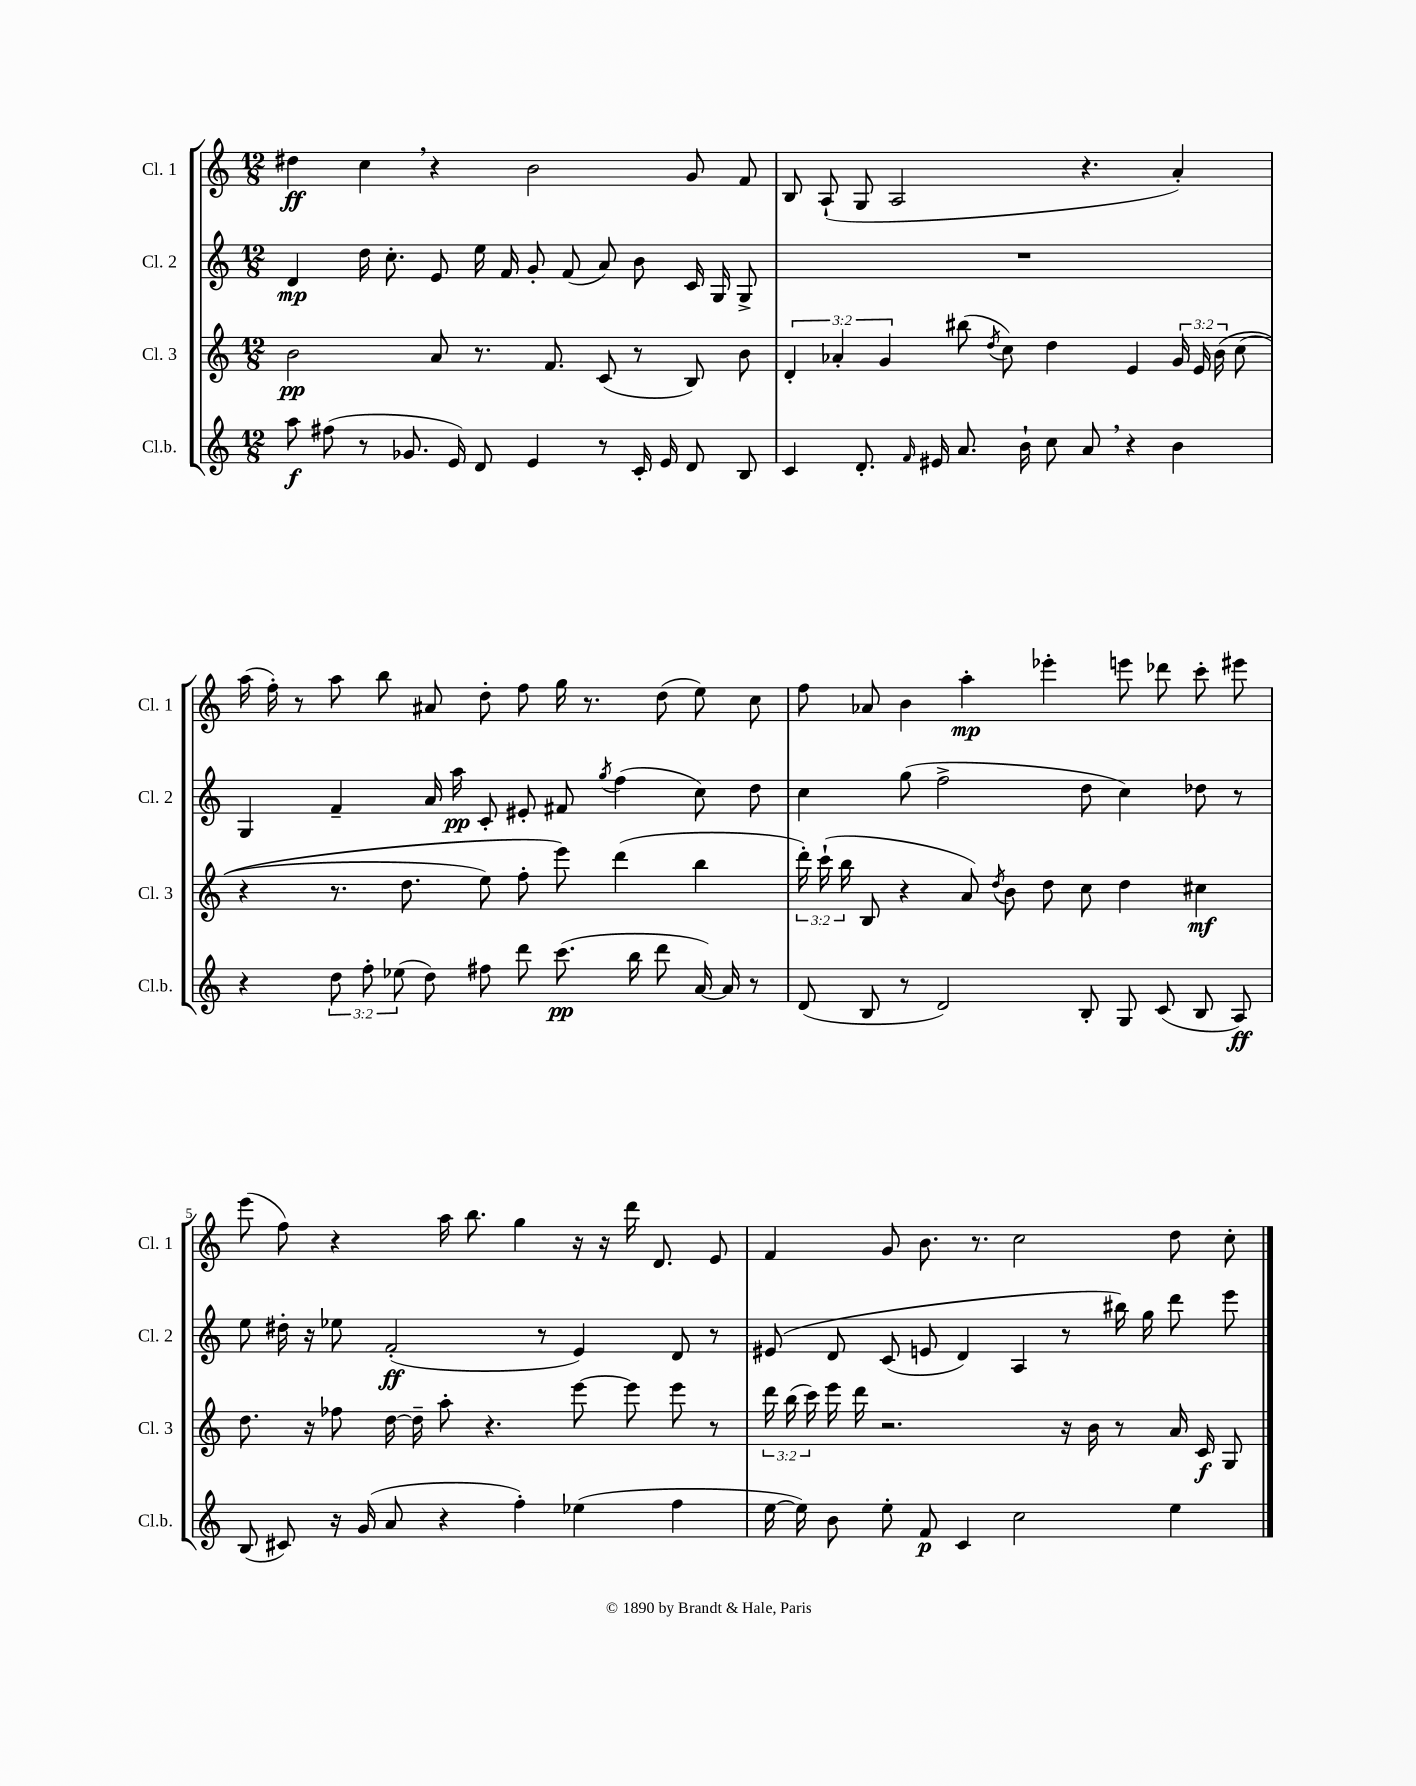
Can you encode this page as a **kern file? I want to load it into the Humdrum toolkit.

**kern	**dynam	**kern	**dynam	**kern	**dynam	**kern	**dynam
*part4	*part4	*part3	*part3	*part2	*part2	*part1	*part1
*staff4	*staff4	*staff3	*staff3	*staff2	*staff2	*staff1	*staff1
*I"Cl.b.	*	*I"Cl. 3	*	*I"Cl. 2	*	*I"Cl. 1	*
*I'Cl.b.	*	*I'Cl. 3	*	*I'Cl. 2	*	*I'Cl. 1	*
*clefG2	*	*clefG2	*	*clefG2	*	*clefG2	*
*k[]	*	*k[]	*	*k[]	*	*k[]	*
*M12/8	*	*M12/8	*	*M12/8	*	*M12/8	*
=1	=1	=1	=1	=1	=1	=1	=1
8aa\	f	2b\	pp	4d/	mp	4dd#X\	ff
(8ff#X\	.	.	.	.	.	.	.
8r	.	.	.	16dd\	.	4cc,\	.
.	.	.	.	8.cc'\	.	.	.
8.g-X/	.	.	.	.	.	.	.
.	.	8a/	.	8e/	.	4r	.
16e/)	.	.	.	.	.	.	.
8d/	.	8.r	.	16ee\	.	.	.
.	.	.	.	16f/	.	.	.
4e/	.	.	.	8g'/	.	2b\	.
.	.	8.f/	.	.	.	.	.
.	.	.	.	(8f/	.	.	.
8r	.	(8c/	.	8a/)	.	.	.
16c'/	.	8r	.	8b\	.	.	.
16e/	.	.	.	.	.	.	.
8d/	.	8B/)	.	16c/	.	8g/	.
.	.	.	.	16G/	.	.	.
8B/	.	8b\	.	8G^/	.	8f/	.
=2	=2	=2	=2	=2	=2	=2	=2
4c/	.	6d'/	.	1.r	.	8B/	.
.	.	.	.	.	.	(8A`/	.
.	.	6a-X'/	.	.	.	.	.
8.d'/	.	.	.	.	.	8G/	.
.	.	6g/	.	.	.	.	.
.	.	.	.	.	.	2A/	.
16qqf/	.	.	.	.	.	.	.
16e#X/	.	.	.	.	.	.	.
8.a/	.	(8bb#X\	.	.	.	.	.
.	.	8qdd/	.	.	.	.	.
.	.	8cc\)	.	.	.	.	.
16b`\	.	.	.	.	.	.	.
8cc\	.	4dd\	.	.	.	.	.
8a,/	.	.	.	.	.	4.r	.
4r	.	4e/	.	.	.	.	.
4b\	.	24g/	.	.	.	4a'/)	.
.	.	24e/	.	.	.	.	.
.	.	(24b\	.	.	.	.	.
.	.	(8cc\	.	.	.	.	.
!!LO:LB:g=z
=3	=3	=3	=3	=3	=3	=3	=3
4r	.	4r	.	4G/	.	(16aa\	.
.	.	.	.	.	.	16ff'\)	.
.	.	.	.	.	.	8r	.
12dd\	.	8.r	.	4f~/	.	8aa\	.
12ff'\	.	.	.	.	.	.	.
.	.	.	.	.	.	8bb\	.
(12ee-X\	.	.	.	.	.	.	.
.	.	8.dd\	.	.	.	.	.
8dd\)	.	.	.	16a/	.	8a#X/	.
.	.	.	.	16aa\	pp	.	.
8ff#X\	.	8ee\)	.	8c'/	.	8dd'\	.
8ddd\	.	8ff'\	.	8e#X'/	.	8ff\	.
(8.ccc\	pp	8eee\)	.	8f#X/	.	16gg\	.
.	.	.	.	.	.	8.r	.
.	.	.	.	8qgg/	.	.	.
.	.	(4ddd\	.	(4ff\	.	.	.
16bb\	.	.	.	.	.	.	.
8ddd\	.	.	.	.	.	(8dd\	.
[16a/)	.	4bb\	.	8cc\)	.	8ee\)	.
16a/]	.	.	.	.	.	.	.
8r	.	.	.	8dd\	.	8cc\	.
=4	=4	=4	=4	=4	=4	=4	=4
(8d/	.	24ddd'\)	.	4cc\	.	8ff\	.
.	.	(24ccc`\	.	.	.	.	.
.	.	24bb\	.	.	.	.	.
8B/	.	8B/	.	.	.	8a-X/	.
8r	.	4r	.	(8gg\	.	4b\	.
2d/)	.	.	.	2ff^\	.	.	.
.	.	8a/)	.	.	.	4aa'\	mp
.	.	8qdd/	.	.	.	.	.
.	.	8b\	.	.	.	.	.
.	.	8dd\	.	.	.	4eee-X'\	.
8B'/	.	8cc\	.	8dd\	.	.	.
8G/	.	4dd\	.	4cc\)	.	8eeen\	.
(8c/	.	.	.	.	.	8ddd-X\	.
8B/	.	4cc#X\	mf	8dd-X\	.	8ccc'\	.
8A/)	ff	.	.	8r	.	8eee#X\	.
!!LO:LB:g=z
=5	=5	=5	=5	=5	=5	=5	=5
(8B/	.	8.dd\	.	8ee\	.	(8eee\	.
8c#X/)	.	.	.	16dd#X'\	.	8ff\)	.
.	.	16r	.	16r	.	.	.
16r	.	8ff-X\	.	8ee-X\	.	4r	.
(16g/	.	.	.	.	.	.	.
8a/	.	[16dd\	.	(2f'/	ff	.	.
.	.	16dd~\]	.	.	.	.	.
4r	.	8aa'\	.	.	.	16aa\	.
.	.	.	.	.	.	8.bb\	.
.	.	4.r	.	.	.	.	.
4ff'\)	.	.	.	.	.	4gg\	.
.	.	.	.	8r	.	.	.
(4ee-X\	.	[8eee\	.	4e/)	.	16r	.
.	.	.	.	.	.	16r	.
.	.	8eee\]	.	.	.	16ddd\	.
.	.	.	.	.	.	8.d/	.
4ff\	.	8eee\	.	8d/	.	.	.
.	.	8r	.	8r	.	8e/	.
=6	=6	=6	=6	=6	=6	=6	=6
[16ee\	.	24ddd\	.	(8e#X/	.	4f/	.
.	.	(24bb\	.	.	.	.	.
16ee\])	.	.	.	.	.	.	.
.	.	24ccc\)	.	.	.	.	.
8b\	.	16eee\	.	8d/	.	.	.
.	.	16ddd\	.	.	.	.	.
8ee'\	.	2.r	.	(8c/	.	8g/	.
8f/	p	.	.	8en/	.	8.b\	.
4c/	.	.	.	4d/)	.	.	.
.	.	.	.	.	.	8.r	.
2cc\	.	.	.	4A/	.	2cc\	.
.	.	16r	.	8r	.	.	.
.	.	16b\	.	.	.	.	.
.	.	8r	.	16bb#X\)	.	.	.
.	.	.	.	16gg\	.	.	.
4ee\	.	16a/	.	8ddd\	.	8dd\	.
.	.	16c/	f	.	.	.	.
.	.	8G/	.	8eee\	.	8cc'\	.
==	==	==	==	==	==	==	==
*-	*-	*-	*-	*-	*-	*-	*-
